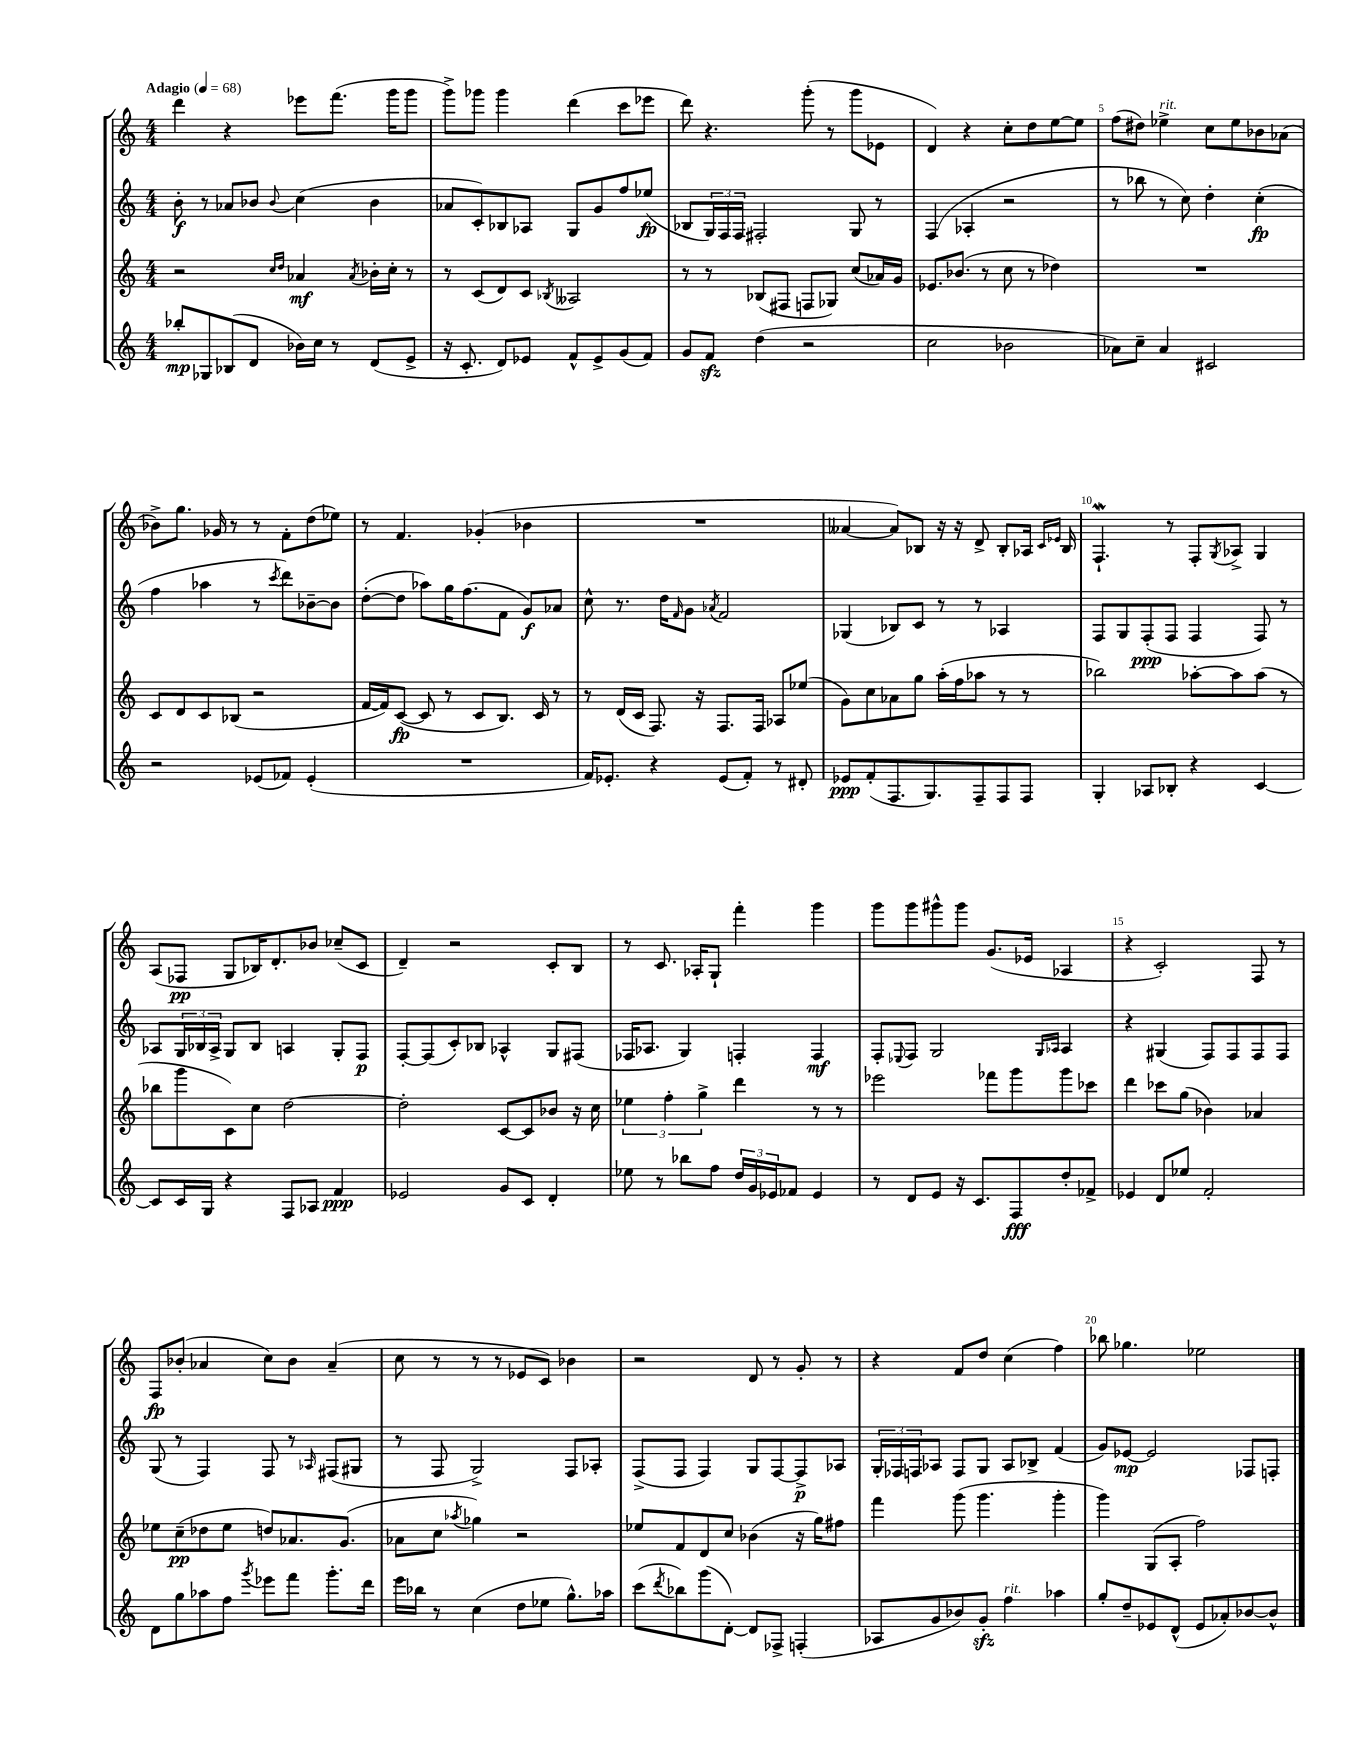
<<
\new StaffGroup <<
\new Staff = "s0" {
    \clef treble \key c \major \numericTimeSignature \time 4/4 \tempo "Adagio" 4 = 68
    d'''4 r4 ees'''8 f'''8.( g'''16 g'''8 |
    g'''8->) ges'''8 ges'''4 d'''4( c'''8 ees'''8 |
    d'''8) r4. g'''8-.( r8 g'''8 ees'8 |
    d'4) r4 c''8-. d''8 e''8~ e''8 |
    f''8( dis''8) ees''4->^\markup { \italic "rit." } c''8 ees''8 bes'8 aes'8( |
    bes'8->) g''8. ges'16 r8 r8 f'8-. d''8( ees''8) |
    r8 f'4. ges'4-.( bes'4 |
    R1 |
    aeses'4~ aeses'8) bes8 r16 r16 d'8-> bes8-. aes16 \grace { c'16 ees'16 } bes16 |
    f4.-!\mordent r8 f8-. \acciaccatura { g8 } aes8-> g4 |
    a8( fes8\pp g8 bes16) d'8.-. bes'8 ces''8--( c'8 |
    d'4--) r2 c'8-. b8 |
    r8 c'8. aes16-. g8-! f'''4-. g'''4 |
    g'''8 g'''8 gis'''8-^ gis'''8 g'8.( ees'16 aes4 |
    r4 c'2-.) f8 r8 |
    f8\fp bes'8-.( aes'4 c''8) bes'8 aes'4--( |
    c''8 r8 r8 r8 ees'8 c'8) bes'4 |
    r2 d'8 r8 g'8-. r8 |
    r4 f'8 d''8 c''4( f''4) |
    bes''8 ges''4. ees''2 \bar "|." |
}
\new Staff = "s1" {
    \clef treble \key c \major \numericTimeSignature \time 4/4
    b'8-.\f r8 aes'8 bes'8 \appoggiatura { bes'8 } c''4( bes'4 |
    aes'8 c'8-.) bes8 aes8 g8 g'8 f''8 ees''8\fp( |
    bes8 \tuplet 3/2 { g16) f16 f16 } fis2-. g8 r8 |
    f4( aes4-. r2 |
    r8 bes''8 r8 c''8) d''4-. c''4-.\fp( |
    f''4 aes''4 r8 \acciaccatura { c'''8 } d'''8) bes'8~-- bes'8 |
    d''8~-.( d''8 aes''8) g''16 f''8.( f'8 g'8\f) aes'8 |
    c''8-^ r8. d''16 \grace { f'16 } g'8 \acciaccatura { aes'8 } f'2 |
    ges4( bes8) c'8 r8 r8 aes4 |
    f8 g8 f8-.\ppp( f8 f4 f8) r8 |
    aes8 \tuplet 3/2 { g16 bes16 aes16-> } g8 bes8 a4 g8-. f8\p |
    f8~-. f8( c'8-.) bes8 aes4-^ g8 fis8( |
    fes16 aes8. g4) f4-. f4\mf |
    f8-. \appoggiatura { ees8 } f8 g2 \grace { g16 aes16 } aes4 |
    r4 gis4( f8) f8 f8 f8 |
    g8( r8 f4) f8 r8 \grace { aes16 } fis8( gis8 |
    r8 f8 g2->) f8 aes8-. |
    f8->( f8 f4) g8 f8~ f8->\p aes8 |
    \tuplet 3/2 { g16-. fes16 f16 } aes8 f8 g8 aes8 bes8-> f'4( |
    g'8) ees'8~\mp ees'2 fes8 f8-. \bar "|." |
}
\new Staff = "s2" {
    \clef treble \key c \major \numericTimeSignature \time 4/4
    r2 \grace { c''16 d''16 } aes'4\mf \acciaccatura { aes'8 } bes'16-. c''16-. r8 |
    r8 c'8( d'8) c'8 \acciaccatura { bes8 } aeses2 |
    r8 r8 bes8( fis8 f8 ges8) c''8( aes'16) g'16 |
    ees'8. bes'8.( r8 c''8 r8 des''4) |
    R1 |
    c'8 d'8 c'8 bes8( r2 |
    f'16~ f'16) c'8~\fp( c'8 r8 c'8 b8.) c'16 r8 |
    r8 d'16( c'16 f8.) r16 f8. f16 aes8 ees''8( |
    g'8) c''8 aes'8 g''8 a''16-.( f''16 aes''8 r8 r8 |
    bes''2) aes''8~-. aes''8 aes''8( r8 |
    bes''8 g'''8 c'8) c''8 d''2~ |
    d''2-. c'8~ c'8 bes'8 r16 c''16 |
    \tuplet 3/2 { ees''4 f''4-. g''4-> } d'''4 r8 r8 |
    ees'''2 fes'''8 g'''8 g'''8 ces'''8 |
    d'''4 ces'''8 g''8( bes'4) aes'4 |
    ees''8 c''8--\pp( des''8 ees''8 d''8) aes'8. g'8.( |
    aes'8 c''8 \acciaccatura { aes''8 } ges''4) r2 |
    ees''8 f'8 d'8 c''8 bes'4( r16 g''16) fis''8 |
    f'''4 g'''8( g'''4. g'''4-. |
    g'''4) g8( a8-. f''2) \bar "|." |
}
\new Staff = "s3" {
    \clef treble \key c \major \numericTimeSignature \time 4/4
    bes''8-.\mp ges8 bes8( d'8 bes'16) c''16 r8 d'8( e'8-> |
    r16 c'8.-. d'8) ees'8 f'8-^ ees'8-> g'8( f'8) |
    g'8 f'8\sfz d''4( r2 |
    c''2 bes'2 |
    aes'8) c''8-- aes'4 cis'2 |
    r2 ees'8( fes'8) ees'4-.( |
    R1 |
    f'16) ees'8.-. r4 ees'8( f'8-.) r8 dis'8-. |
    ees'8\ppp f'8-.( f8. g8.) f8-- f8 f8 |
    g4-. aes8 bes8-. r4 c'4~ |
    c'8 c'16 g16 r4 f8 aes8 f'4\ppp |
    ees'2 g'8 c'8 d'4-. |
    ees''8 r8 bes''8 f''8 \tuplet 3/2 { d''16 g'16 ees'16 } fes'8 ees'4 |
    r8 d'8 e'8 r16 c'8. f8\fff d''8-. fes'8-> |
    ees'4 d'8 ees''8 f'2-. |
    d'8 g''8 aes''8 f''8 \acciaccatura { g'''8 } ees'''8 f'''8 g'''8.-. d'''16 |
    e'''16 bes''16 r8 c''4( d''8 ees''8 g''8.-^) aes''16 |
    c'''8( \acciaccatura { d'''8 } bes''8) g'''8( d'8~-.) d'8 fes8-> f4-.( |
    aes8 g'8 bes'8) g'8-.\sfz f''4^\markup { \italic "rit." } aes''4 |
    g''8-. d''8-- ees'8 d'8-^( ees'8 aes'8-.) bes'8~ bes'8-^ \bar "|." |
}
>>
>>
\layout { \context { \Score \override BarNumber.break-visibility = ##(#f #t #t) barNumberVisibility = #(every-nth-bar-number-visible 5) } }
